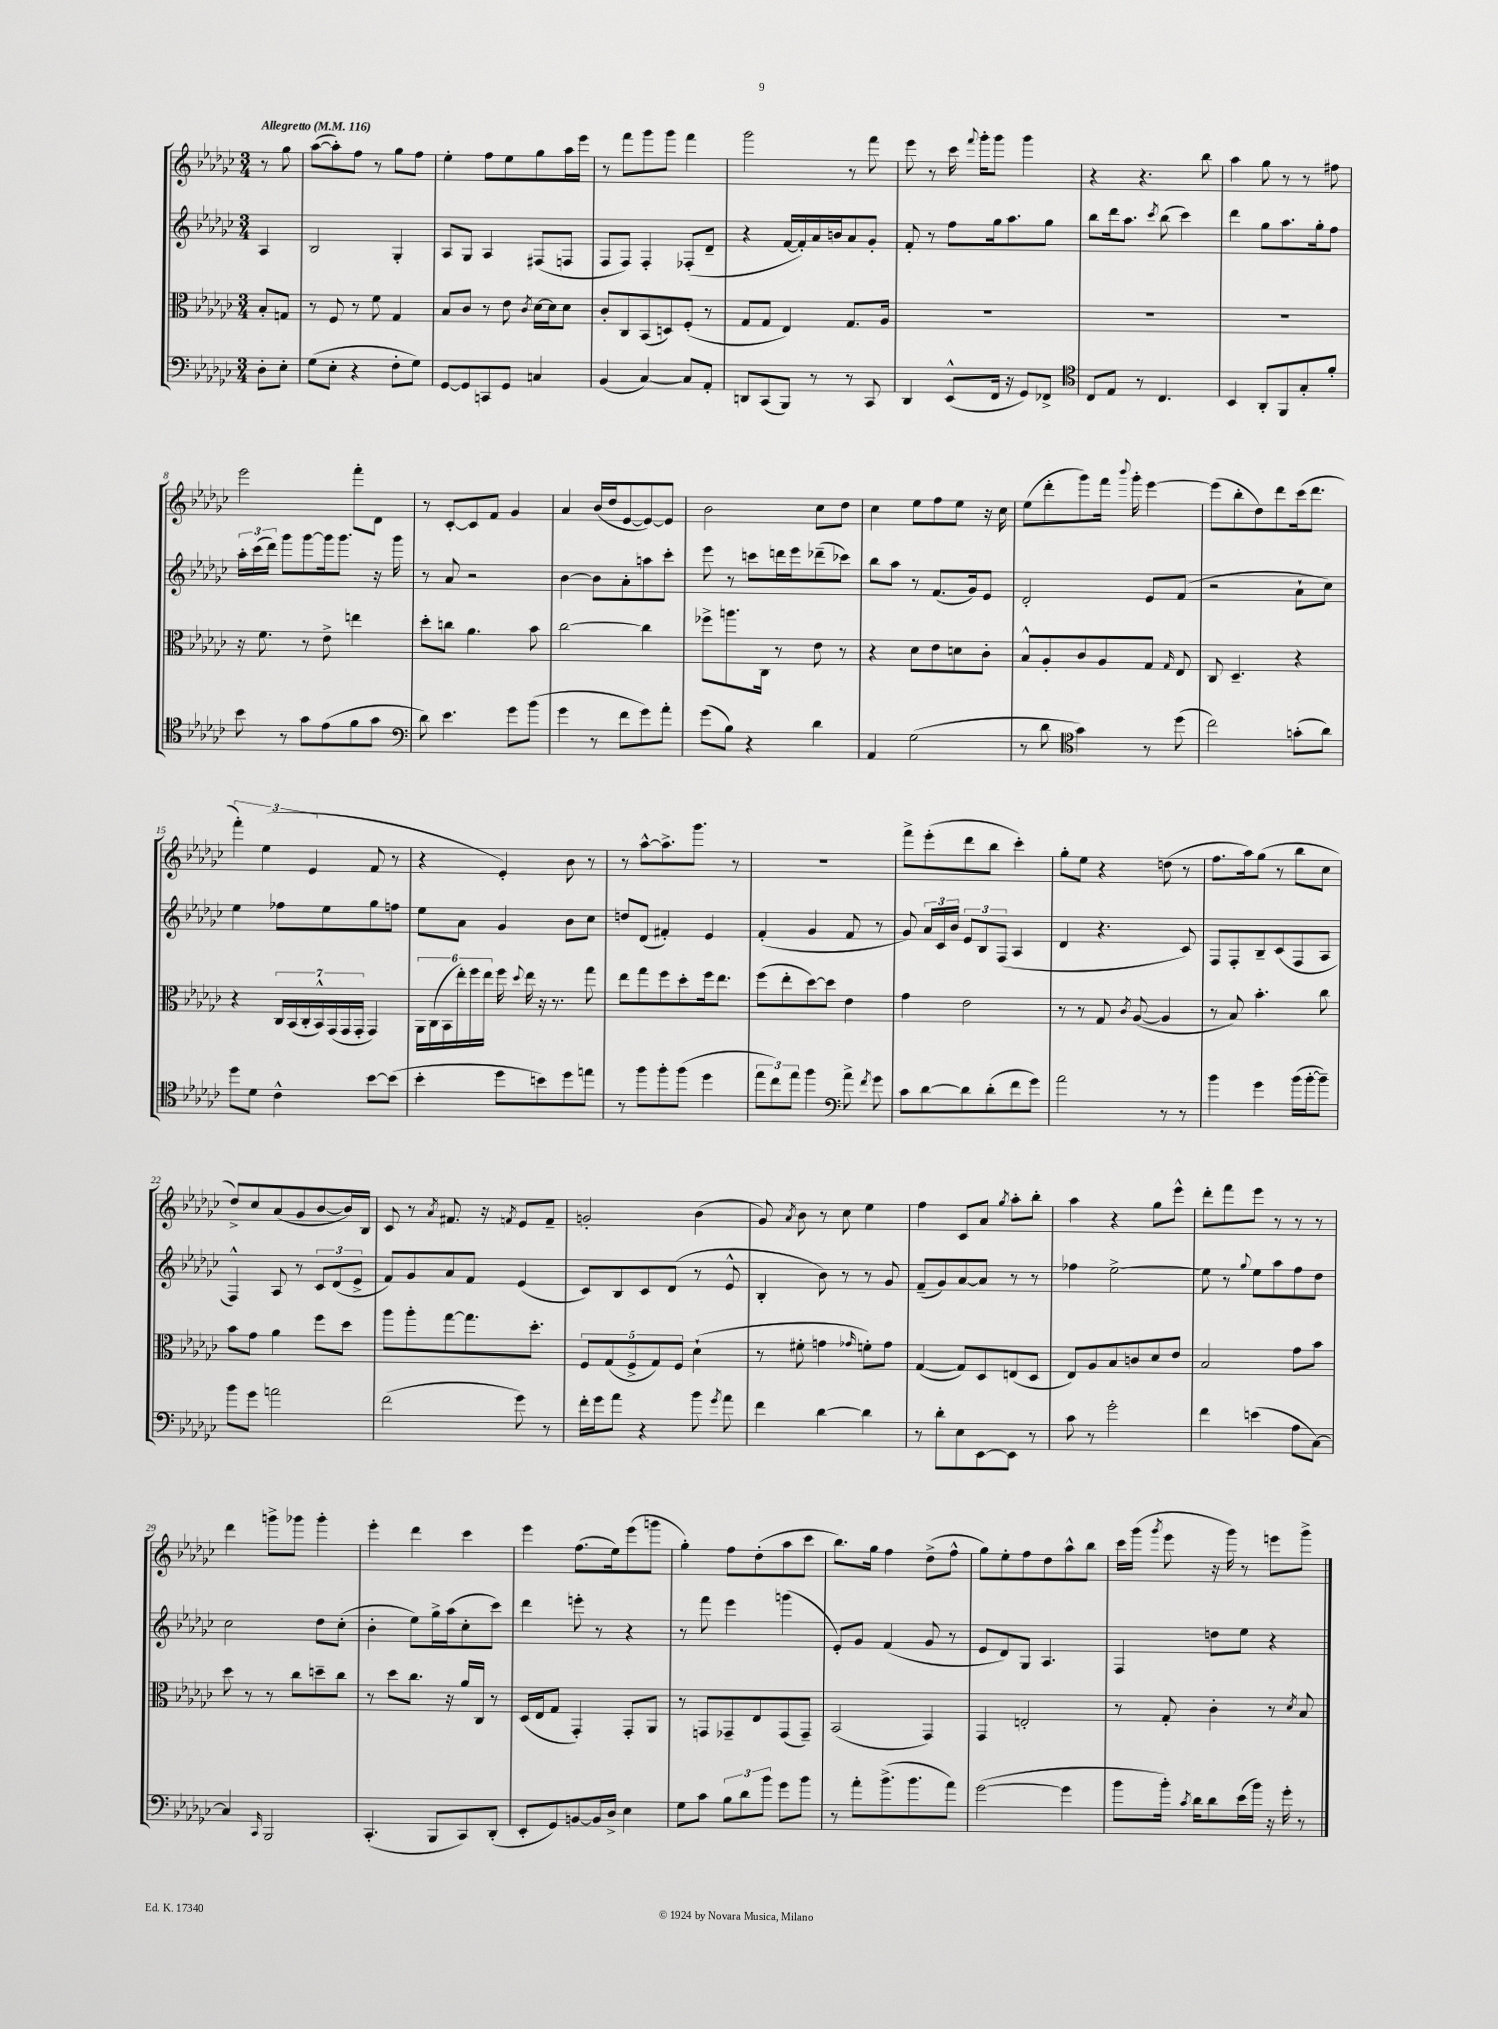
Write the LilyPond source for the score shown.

<<
\new StaffGroup <<
\new Staff = "s0" {
    \clef treble \key ges \major \numericTimeSignature \time 3/4 \partial 4 \tempo "Allegretto" 4 = 116
    \autoBeamOff r8 ges''8 |
    aes''8[~( aes''8-.) f''8] r8 ges''8[ f''8] |
    ees''4-. f''8[ ees''8 ges''8 aes''16 ees'''16] |
    r8 f'''8[ ges'''8 ges'''8] f'''4 |
    ges'''2 r8 f'''8 |
    ees'''8 r8 ces'''16 \appoggiatura { f'''8 } ges'''16[-. ges'''8] ges'''4 |
    r4 r4. bes''8 |
    aes''4 ges''8 r8 r8 fis''8 |
    ees'''2 f'''8[-. des'8] |
    r8 ces'8[~-. ces'8 f'8] ges'4 |
    aes'4 bes'16[( des''16 ees'8~ ees'8~) ees'8] |
    bes'2 ces''8[ des''8] |
    ces''4 ees''8[ f''8 ees''8] r16 ces''16 |
    ees''8[( des'''8-. ges'''8) f'''16] \appoggiatura { bes'''8 } ges'''16-. ees'''4~ |
    ees'''8[( bes''8-. des''8) des'''8 ces'''16( des'''8.] |
    \tuplet 3/2 { f'''4-.) ees''4( ees'4 } f'8 r8 |
    r4 ees'4-.) bes'8 r8 |
    r8 aes''8[~-^ aes''8.-> ges'''8.] r8 |
    R2. |
    f'''8[-> ees'''8-.( des'''8 bes''8] ces'''4-.) |
    ges''8[-. ees''8] r4 d''8( r8 |
    f''8.[ aes''16) ges''8]( r8 bes''8[ ces''8] |
    des''8[->) ces''8 aes'8( ges'8 bes'8~ bes'16) bes16] |
    ces'8 r8 \acciaccatura { aes'8 } fis'8. r16 \acciaccatura { f'8 } ees'8[ f'8]-- |
    g'2-. bes'4( |
    ges'8) \acciaccatura { aes'8 } bes'8 r8 ces''8 ees''4 |
    f''4 ces'8[ aes'8] \acciaccatura { ges''8 } aes''8[-. bes''8]-. |
    aes''4 r4 ges''8[ ees'''8]-^ |
    des'''8[-. f'''8 ees'''8] r8 r8 r8 |
    des'''4 g'''8[-> ges'''8] ges'''4-. |
    ees'''4-. des'''4 ces'''4 |
    ees'''4 f''8.[( ees''16) ees'''8( g'''8] |
    ges''4-.) f''8[ des''8-.( aes''8 ces'''8] |
    bes''8.[) ges''16] f''4 des''8[->( f''8]-^ |
    ges''8[) ees''8-. f''8 des''8 aes''8-^ bes''8] |
    ces'''16[ ges'''16]( \acciaccatura { ges'''8 } ees'''8 r16 ges'''16) r8 e'''8[ ges'''8]-> \bar "|." |
}
\new Staff = "s1" {
    \clef treble \key ges \major \numericTimeSignature \time 3/4 \partial 4
    \autoBeamOff aes4 |
    bes2 ges4-. |
    aes8[ ges8] aes4 fis8[( f8] |
    f8[ f8]) f4-. fes8[-.( des'8]-- |
    r4 f'16[~ f'16-.) aes'16 b'16 aes'8 ges'8]-. |
    f'8-. r8 f''8[ ges''16 aes''8. ges''8] |
    bes''8[ des'''16 aes''8.] \acciaccatura { ces'''8 } bes''8( ces'''4) |
    des'''4 ges''8[ aes''8. ges''16-. f''8] |
    \tuplet 3/2 { aes''16[-. ces'''16( des'''16]) } ges'''8[ ges'''8~ ges'''16 ges'''8.] r16 ges'''16 |
    r8 aes'8 r2 |
    bes'4~ bes'8[ aes'8-. a''8 ces'''8]-. |
    ees'''8 r8 c'''8[ d'''16 ees'''16 des'''8--( ces'''8]) |
    bes''8[ aes''8] r8 f'8.[( ges'16) ees'8] |
    des'2-. ees'8[ f'8]( |
    r2 aes'8[-! ces''8]) |
    ees''4 fes''8[ ees''8 ges''8 f''8] |
    ees''8[ aes'8] ges'4 bes'8[ ces''8] |
    d''8[ des'8]( fis'4-.) ees'4 |
    f'4-.( ges'4 f'8 r8 |
    ges'8) \tuplet 3/2 { aes'16[ ces'16 bes'16] } \tuplet 3/2 { ees'8[ bes8 f8]( } aes4 |
    des'4 r4. ces'8) |
    f8[ f8-. bes8-- ces'8( f8 aes8] |
    f4-^) aes8 r8 \tuplet 3/2 { ces'8[ des'8( ees'8]-> } |
    f'8[) ges'8 aes'8 f'8] ees'4( |
    ces'8[) bes8 ces'8 des'8]( r8 ees'8-^ |
    bes4-. bes'8) r8 r8 ges'8 |
    f'8[--( ges'8) aes'8~ aes'8] r8 r8 |
    fes''4 ees''2~-> |
    ees''8 r8 \appoggiatura { ges''8 } ees''8[ aes''8 f''8 des''8] |
    ces''2 des''8[ ces''8]-.( |
    bes'4-. ees''8[) ges''16-> aes''16( ces''8-. ces'''8]) |
    des'''4 e'''8-. r8 r4 |
    r8 f'''8 ees'''4 g'''4( |
    ees'8[-.) ges'8] f'4( ges'8 r8 |
    ees'8[ des'8) ges8] aes4. |
    f4 d''8[ ees''8] r4 \bar "|." |
}
\new Staff = "s2" {
    \clef alto \key ges \major \numericTimeSignature \time 3/4 \partial 4
    \autoBeamOff bes8[-. g8] |
    r8 f8 r8 f'8 ges4 |
    bes8[ ces'8] r8 ees'8 \acciaccatura { ces'8 } des'16[~ des'16 des'8] |
    ces'8[-. ces8 bes,8( d8) f8]-.( r8 |
    ges8[ ges8] ees4) ges8.[ aes16] |
    R2. |
    R2. |
    R2. |
    r16 f'8. r8 ees'8-> e''4 |
    des''8[-. c''8] aes'4. bes'8 |
    ces''2~ ces''4 |
    fes''8[-> a''8. ces16] r8 ees'8 r8 |
    r4 des'8[ ees'8 d'8 ces'8]-. |
    bes8[-^ aes8-. ces'8 aes8 ges8] \grace { ges16 } ees8 |
    ces8 des4.-- r4 |
    r4 \tuplet 7/4 { ces16[ bes,16( ces16-. bes,16-^) ges,16( ges,16 ges,16]-. } ges,4) |
    \tuplet 6/4 { aes,16[ ces16( bes,16 ees''16-.) f''16 ees''16] } f''16 \appoggiatura { des''8 } ees''16 r16 r8. ges''8 |
    ees''8[ ges''8 f''8 des''8-. f''16 ees''8.] |
    f''8[( ees''8-. des''8~) des''8] ees'4 |
    ges'4 ees'2 |
    r8 r8 ges8 \acciaccatura { ces'8 } aes8~( aes4 |
    r8 bes8) bes'4.-. ces''8 |
    bes'8[ ges'8] aes'4 f''8[ des''8] |
    aes''8[ aes''8-. ges''8~ ges''8. des''8.]-. |
    \tuplet 5/4 { f8[ ges8( f8-> ges8) f8] } des'4-!( |
    r8 fis'8-. g'4 \grace { ges'16 } f'8[-.) ges'8] |
    ges4~( ges8[) des8 e8( des8] |
    ees8[) aes8 bes8 c'8 des'8 ees'8] |
    bes2 ges'8[ bes'8] |
    des''8 r8 r8 ces''8[ d''8-- ces''8] |
    r8 des''8[ ces''8.] r16 aes'16[ ces16] r8 |
    des16[( ees16 ges8] ges,4-.) ges,8[-. aes,8] |
    r8 g,8[ ges,8-- ees8 ges,8( ges,8]--) |
    bes,2( ges,4) |
    ges,4 e2-. |
    r8 ges8-. ces'4-. r8 \acciaccatura { des'8 } bes8 \bar "|." |
}
\new Staff = "s3" {
    \clef bass \key ges \major \numericTimeSignature \time 3/4 \partial 4
    \autoBeamOff des8[-. ees8]-. |
    ges8[( ees8]-. r4 f8[-. ges8]) |
    ges,8[~ ges,8 c,8 ges,8] c4 |
    bes,4( ces4~) ces8[ aes,8]-. |
    d,8[ ces,8( bes,,8]) r8 r8 ces,8 |
    des,4 ees,8[-^( f,16] r16 ges,8[) fes,8]-> |
    \clef tenor ces8[ ees8] r8 ces4. |
    bes,4 aes,8[-. f,8 ges8-. f'8]-. |
    bes'8 r8 ges'8[ ees'8( f'8 ges'8] |
    \clef bass des'8) ees'4. ges'8[ bes'8]( |
    ges'4 r8 f'8[ ges'8) aes'8]-. |
    ges'8[( bes8]) r4 des'4 |
    aes,4 ges2( |
    r8 des'8 \clef tenor ges'4) r8 des''8( |
    ces''2) g'8[-.( aes'8]) |
    des''8[ des'8] ces'4-^ bes'8[~ bes'8]( |
    bes'4-. des''8[ b'8) des''8 e''8] |
    r8 f''8[ f''8-. f''8]( des''4 |
    \tuplet 3/2 { ees''8[ ces''8) ees''8] } f''4 \clef bass aes'8-> \acciaccatura { f'8 } ges'8 |
    ces'8[ des'8~ des'8 des'8-.( f'8 ges'8]) |
    aes'2 r8 r8 |
    bes'4 ges'4 bes'16[( bes'16~-. bes'8]--) |
    bes'8[ ges'8] a'2 |
    f'2( ges'8) r8 |
    f'16[-. ges'16 aes'8] r4 bes'8 \acciaccatura { ges'8 } aes'8 |
    f'4 des'4~ des'4 |
    r8 des'8[-. ees8 ees,8~ ees,8] r8 |
    ces'8 r8 ges'2-. |
    f'4 e'4( aes8[ ces8]~) |
    ces4 \grace { ces,16 } bes,,2 |
    ces,4.-.( bes,,8[ ces,8) des,8]-.( |
    ees,8[-. ges,8) b,8~ b,16 des16]-> ees4 |
    ges8[ ces'8] \tuplet 3/2 { bes8[ des'8 bes'8] } ges'8[ bes'8] |
    r8 aes'8[-. bes'8.->( bes'8. aes'8]) |
    ges'2~( ges'4 |
    bes'8[ bes'16]-.) \acciaccatura { ces'8 } des'16[ des'8 ees'16( bes'16]) r16 ges'16-. r8 \bar "|." |
}
>>
>>
